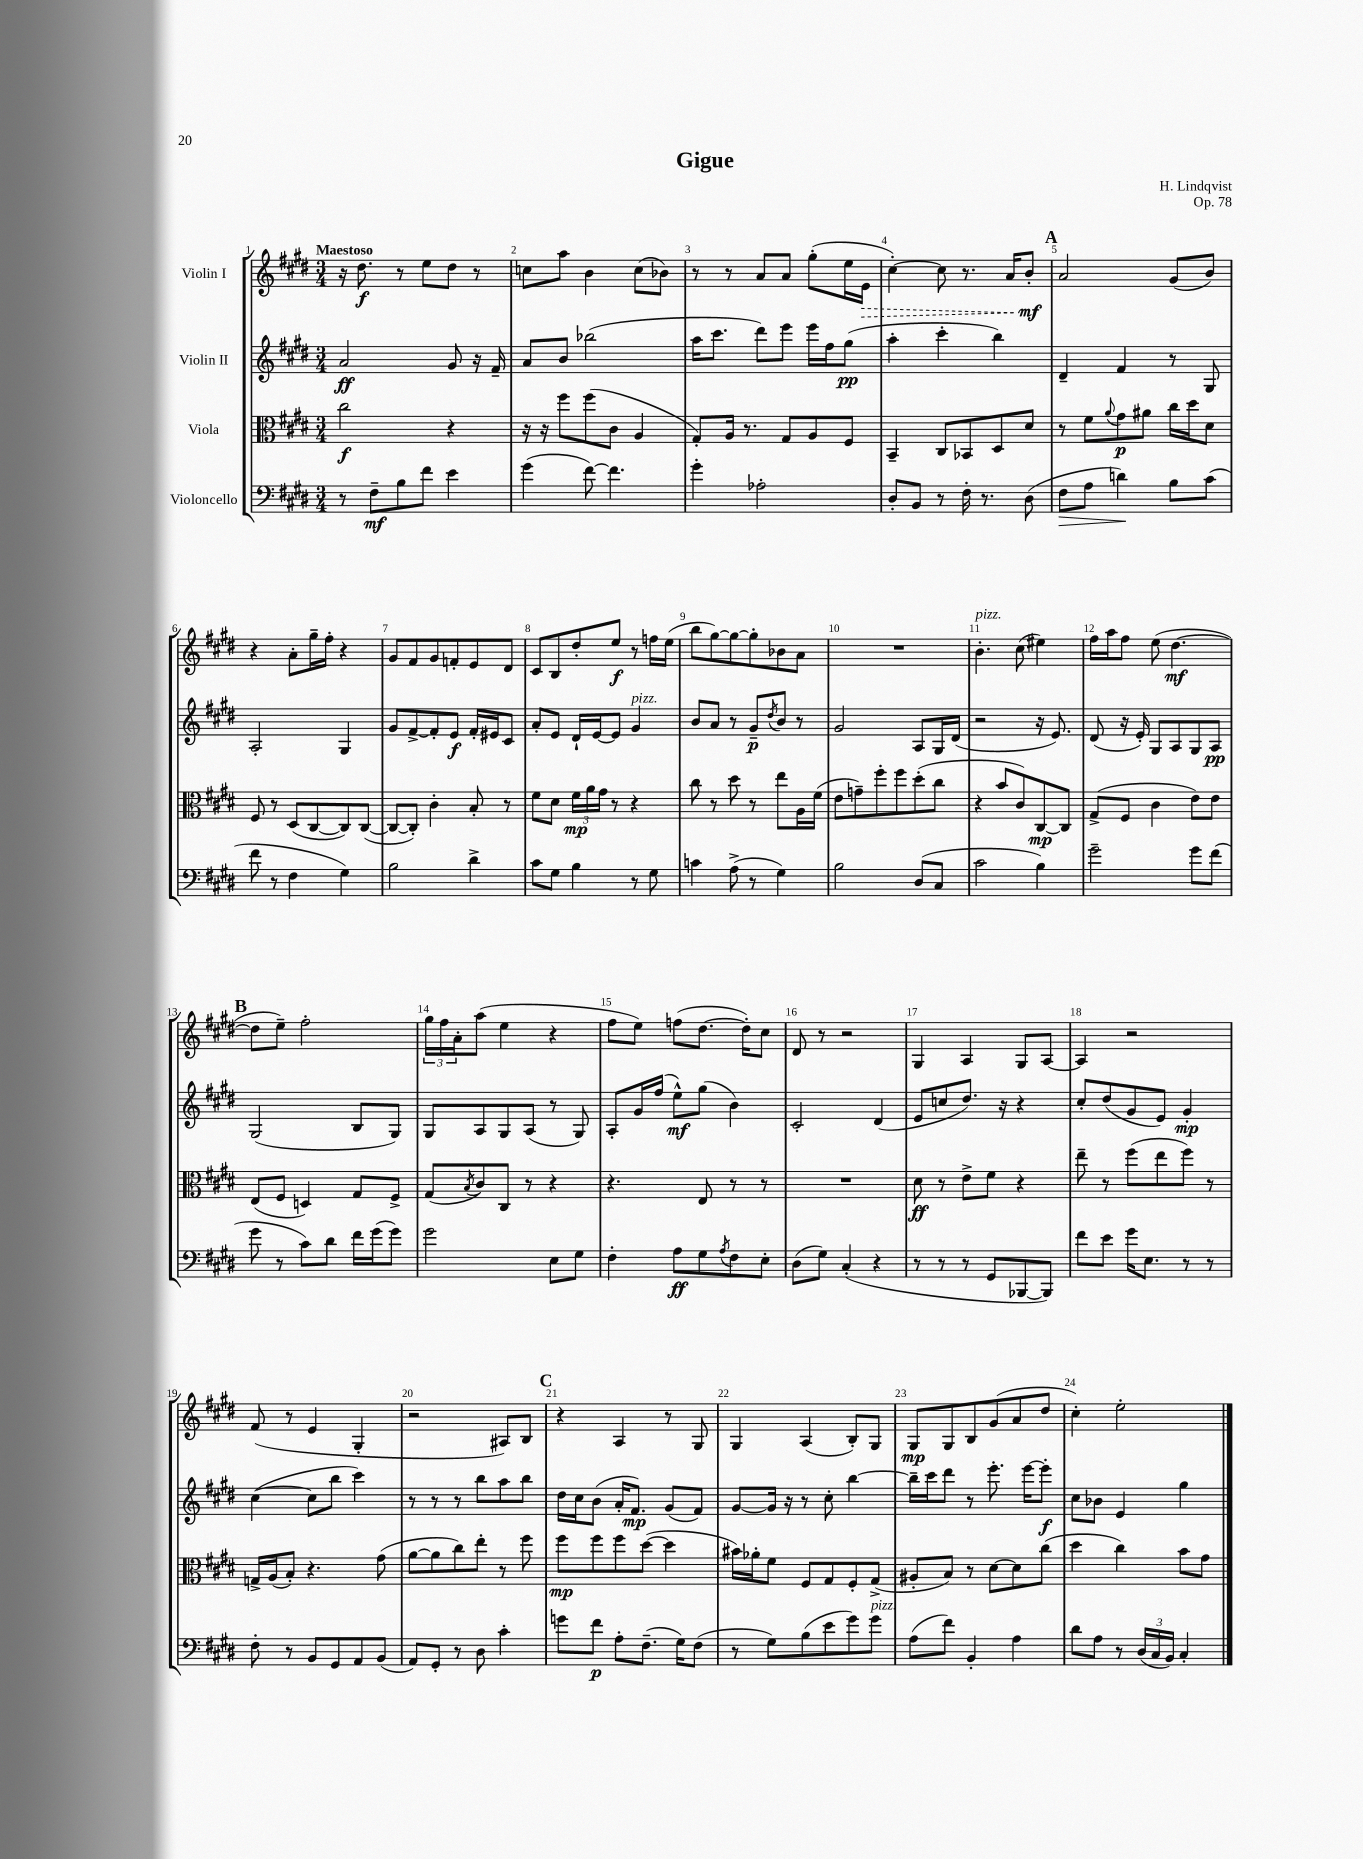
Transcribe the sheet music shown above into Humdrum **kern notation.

**kern	**dynam	**kern	**dynam	**kern	**dynam	**kern	**dynam
*part4	*part4	*part3	*part3	*part2	*part2	*part1	*part1
*staff4	*staff4	*staff3	*staff3	*staff2	*staff2	*staff1	*staff1
*I"Violoncello	*	*I"Viola	*	*I"Violin II	*	*I"Violin I	*
*clefF4	*	*clefC3	*	*clefG2	*	*clefG2	*
*k[f#c#g#d#]	*	*k[f#c#g#d#]	*	*k[f#c#g#d#]	*	*k[f#c#g#d#]	*
*M3/4	*	*M3/4	*	*M3/4	*	*M3/4	*
=1	=1	=1	=1	=1	=1	=1	=1
!	!	!	!	!	!	!LO:TX:a:B:t=Maestoso	!
8r	.	2cc#\	f	2a/	ff	16r	.
.	.	.	.	.	.	8.dd#\	f
8F#~\L	mf	.	.	.	.	.	.
8B\	.	.	.	.	.	8r	.
8f#\J	.	.	.	.	.	8ee\L	.
4e\	.	4r	.	8g#/	.	8dd#\J	.
.	.	.	.	16r	.	8r	.
.	.	.	.	16f#~/	.	.	.
=2	=2	=2	=2	=2	=2	=2	=2
(4g#\	.	16r	.	8a/L	.	8ccn\L	.
.	.	16r	.	.	.	.	.
.	.	8ff#\L	.	8b/J	.	8aa\J	.
[8f#\)	.	(8ff#\	.	(2bb-X\	.	4b\	.
4.f#\]	.	8c#\J	.	.	.	.	.
.	.	4A/	.	.	.	(8cc\L	.
.	.	.	.	.	.	8b-X\J)	.
=3	=3	=3	=3	=3	=3	=3	=3
4g#'\	.	8G#'/L)	.	16aa\KL	.	8r	.
.	.	.	.	8.ccc#\J	.	.	.
.	.	16A/Jk	.	.	.	8r	.
.	.	8.r	.	.	.	.	.
2A-X'\	.	.	.	8ddd#\L)	.	8a/L	.
.	.	8G#/L	.	8eee\J	.	8a/J	.
.	.	8A/	.	16eee\LL	.	(8gg#'\L	.
.	.	.	.	16ff#\J	.	.	.
.	.	8F#/J	.	(8gg#\J	pp	16ee\L	.
!	!	!	!	!	!	!	!LO:HP:b
.	.	.	.	.	.	16e\JJ	>
=4	=4	=4	=4	=4	=4	=4	=4
8D#'/L	.	4BB~/	.	4aa'\	.	[4cc#'\)	.
8BB/J	.	.	.	.	.	.	.
8r	.	8C#/L	.	4ccc#'\	.	8cc#\]	.
16F#'\	.	8BB-X/	.	.	.	8.r	.
8.r	.	.	.	.	.	.	.
.	.	8D#/	.	4bb\)	.	.	.
.	.	.	.	.	.	16a/KL	.
(8D#\	.	8d#/J	.	.	.	8b'/J	mf
.	.	.	.	.	.	.	]
!!LO:REH:place=s1:t=A
=5	=5	=5	=5	=5	=5	=5	=5
!	!LO:HP:b	!	!	!	!	!	!
8F#\L	>	8r	.	4d#~/	.	2a/	.
8A\J	.	8f#\L	.	.	.	.	.
.	.	8qqa/	.	.	.	.	.
4dn\)	.	8g#\	p	4f#/	.	.	.
.	.	8a#X\J	.	.	.	.	.
8B\L	]	16cc#\LL	.	8r	.	(8g#/L	.
.	.	16dd#\J	.	.	.	.	.
(8c#\J	.	8d#\J	.	8G#/	.	8b/J)	.
!!LO:LB:g=z
=6	=6	=6	=6	=6	=6	=6	=6
8f#\	.	8F#/	.	2A'/	.	4r	.
8r	.	8r	.	.	.	.	.
4F#\	.	(8D#/L	.	.	.	8a'\L	.
.	.	[8C#/	.	.	.	16gg#~\L	.
.	.	.	.	.	.	16ff#'\JJ	.
4G#\)	.	8C#/])	.	4G#/	.	4r	.
.	.	([8C#/J	.	.	.	.	.
=7	=7	=7	=7	=7	=7	=7	=7
2B\	.	8C#/L_	.	8g#/L	.	8g#/L	.
.	.	8C#'/J])	.	[8f#^/	.	8f#/	.
.	.	4c#'\	.	8f#'/]	.	8g#/	.
.	.	.	.	8e/J	f	8fn'/	.
4d#^\	.	8B'/	.	16f#'/LL	.	8e/	.
.	.	.	.	16e#X/J	.	.	.
.	.	8r	.	8c#/J	.	8d#/J	.
=8	=8	=8	=8	=8	=8	=8	=8
8c#\L	.	8f#\L	.	8a'/L	.	8c#/L	.
8G#\J	.	8d#\J	.	8e/J	.	8B/	.
4B\	.	24f#\LL	mp	16d#`/LL	.	8dd#'/	.
.	.	24a\	.	.	.	.	.
.	.	.	.	[16e/J	.	.	.
.	.	24g#\JJ	.	.	.	.	.
.	.	8r	.	8e/J]	.	8ee/J	f
!	!	!	!	!LO:TX:a:i:t=pizz.	!	!	!
8r	.	4r	.	4g#/	.	8r	.
8G#\	.	.	.	.	.	16ffn\LL	.
.	.	.	.	.	.	(16ee\JJ	.
=9	=9	=9	=9	=9	=9	=9	=9
4cn\	.	8cc#\	.	8b/L	.	8bb\L	.
.	.	8r	.	8a/J	.	[8gg#\)	.
(8A^\	.	8dd#\	.	8r	.	8gg#\_	.
8r	.	8r	.	8g#~/L	p	8gg#'\]	.
.	.	.	.	8qdd#/	.	.	.
4G#\)	.	8ee\L	.	8b/J	.	8b-X\	.
.	.	16A\L	.	8r	.	8a\J	.
.	.	(16f#\JJ	.	.	.	.	.
=10	=10	=10	=10	=10	=10	=10	=10
2B\	.	8e\L	.	2g#/	.	2.r	.
.	.	8gn~\)	.	.	.	.	.
.	.	8ff#'\	.	.	.	.	.
.	.	8ff#\	.	.	.	.	.
(8D#/L	.	(8dd#'\	.	8A/L	.	.	.
8C#/J	.	8cc#\J	.	16G#/L	.	.	.
.	.	.	.	(16d#/JJ	.	.	.
=11	=11	=11	=11	=11	=11	=11	=11
!	!	!	!	!	!	!LO:TX:a:i:t=pizz.	!
2c#\	.	4r	.	2r	.	4.b'\	.
.	.	8b/L	.	.	.	.	.
.	.	8c#/)	.	.	.	(8cc#\	.
4B\)	.	[8C#/	mp	16r	.	4ee#X\)	.
.	.	.	.	8.e/)	.	.	.
.	.	8C#/J]	.	.	.	.	.
=12	=12	=12	=12	=12	=12	=12	=12
2g#~\	.	(8G#^/L	.	(8d#/	.	16ff#\LL	.
.	.	.	.	.	.	16aa\J	.
.	.	8F#/J	.	16r	.	8ff#\J	.
.	.	.	.	16e'/)	.	.	.
.	.	4c#\	.	8G#/L	.	(8ee\	.
.	.	.	.	8A/	.	[4.dd#\	mf
8g#\L	.	8e\L)	.	8G#/	.	.	.
(8f#\J	.	8e\J	.	8A/J	pp	.	.
!!LO:LB:g=z
!!LO:REH:place=s1:t=B
=13	=13	=13	=13	=13	=13	=13	=13
8g#\	.	(8E/L	.	(2G#/	.	8dd#\L]	.
8r	.	8F#/J	.	.	.	8ee~\J)	.
8c#\L)	.	4Dn/)	.	.	.	2ff#'\	.
8d#\J	.	.	.	.	.	.	.
16f#\LL	.	8G#/L	.	8B/L	.	.	.
(16g#\J	.	.	.	.	.	.	.
8g#\J)	.	8F#^/J	.	8G#/J)	.	.	.
=14	=14	=14	=14	=14	=14	=14	=14
2g#\	.	(8G#/L	.	8G#/L	.	24gg#\LL	.
.	.	.	.	.	.	24ff#\	.
.	.	.	.	.	.	24a'\J	.
.	.	8qB/	.	.	.	.	.
.	.	8c#/)	.	8A/	.	(8aa\J	.
.	.	8C#/J	.	8G#/	.	4ee\	.
.	.	8r	.	(8A/J	.	.	.
8E\L	.	4r	.	8r	.	4r	.
8G#\J	.	.	.	8G#/)	.	.	.
=15	=15	=15	=15	=15	=15	=15	=15
4F#'\	.	4.r	.	8A'/L	.	8ff#\L	.
.	.	.	.	16g#/L	.	8ee\J)	.
.	.	.	.	(16ff#/JJ	.	.	.
8A\L	ff	.	.	8ee^^\L)	mf	(8ffn\L	.
8G#\	.	8E/	.	(8gg#\J	.	[8.dd#\J	.
8qA/	.	.	.	.	.	.	.
8F#\	.	8r	.	4b\)	.	.	.
.	.	.	.	.	.	16dd#'\KL])	.
8E'\J	.	8r	.	.	.	8cc#\J	.
=16	=16	=16	=16	=16	=16	=16	=16
(8D#\L	.	2.r	.	2c#'/	.	8d#/	.
8G#\J)	.	.	.	.	.	8r	.
(4C#'/	.	.	.	.	.	2r	.
4r	.	.	.	(4d#/	.	.	.
=17	=17	=17	=17	=17	=17	=17	=17
8r	.	8d#\	ff	8e/L	.	4G#/	.
8r	.	8r	.	8ccn/	.	.	.
8r	.	8e^\L	.	8.dd#/J)	.	4A/	.
8GG#/L	.	8f#\J	.	.	.	.	.
.	.	.	.	16r	.	.	.
[8BBB-X/	.	4r	.	4r	.	8G#/L	.
8BBB-/J])	.	.	.	.	.	[8A/J	.
=18	=18	=18	=18	=18	=18	=18	=18
8f#\L	.	8ee~\	.	8cc#'/L	.	4A/]	.
8e\J	.	8r	.	(8dd#/	.	.	.
16g#\KL	.	(8ff#\L	.	8g#/	.	2r	.
8.E\J	.	.	.	.	.	.	.
.	.	8ee\	.	8e/J)	.	.	.
8r	.	8ff#\J)	.	4g#'/	mp	.	.
8r	.	8r	.	.	.	.	.
!!LO:LB:g=z
=19	=19	=19	=19	=19	=19	=19	=19
8F#'\	.	16Gn^/LL	.	([4cc#\	.	(8f#/	.
.	.	(16A/J	.	.	.	.	.
8r	.	8B'/J)	.	.	.	8r	.
8BB/L	.	4.r	.	8cc#\L]	.	4e/	.
8GG#/	.	.	.	8bb\J	.	.	.
8AA/	.	.	.	4ccc#\)	.	4G#'/	.
(8BB/J	.	(8g#\	.	.	.	.	.
=20	=20	=20	=20	=20	=20	=20	=20
8AA/L)	.	[8a\L	.	8r	.	2r	.
8GG#'/J	.	8a\]	.	8r	.	.	.
8r	.	8cc#\)	.	8r	.	.	.
8D#\	.	8ee'\J	.	8bb\L	.	.	.
4c#'\	.	8r	.	8aa\	.	8A#X/L)	.
.	.	8ff#\	.	8bb\J	.	8B/J	.
!!LO:REH:place=s1:t=C
=21	=21	=21	=21	=21	=21	=21	=21
8gn\L	.	8ff#\L	mp	16dd#\LL	.	4r	.
.	.	.	.	16cc#\J	.	.	.
8f#\J	p	8ff#\	.	(8b\J	.	.	.
8A'\L	.	8ff#\	.	16a'/KL	.	4A/	.
.	.	.	.	8.f#/J)	mp	.	.
(8.F#~\J	.	([8dd#\J	.	.	.	.	.
.	.	4dd#\]	.	(8g#/L	.	8r	.
16G#\KL)	.	.	.	.	.	.	.
(8F#\J	.	.	.	8f#/J)	.	8G#/	.
=22	=22	=22	=22	=22	=22	=22	=22
8r	.	16b#X\LL)	.	[8g#/L	.	4G#/	.
.	.	16a-X'\J	.	.	.	.	.
8G#\L)	.	8f#\J	.	16g#/Jk]	.	.	.
.	.	.	.	16r	.	.	.
(8B\	.	8F#/L	.	8r	.	(4A/	.
8e\	.	8G#/	.	8cc#'\	.	.	.
8g#\)	.	8F#'/	.	[4bb\	.	8B'/L)	.
!LO:TX:a:i:t=pizz.	!	!	!	!	!	!	!
8g#\J	.	(8G#^/J	.	.	.	8G#/J	.
=23	=23	=23	=23	=23	=23	=23	=23
(8A\L	.	8A#X'/L	.	16bb~\LL]	.	8G#/L	mp
.	.	.	.	16ccc#\J	.	.	.
8f#\J)	.	8B/J)	.	8ddd#\J	.	8G#/	.
4BB'/	.	8r	.	8r	.	8B/	.
.	.	[8d#\L	.	8.eee'\	.	(8g#/	.
4A\	.	8d#\]	.	.	.	8a/	.
.	.	.	.	[16eee\KL	.	.	.
.	.	(8cc#\J	.	8eee'\J]	f	8dd#/J	.
=24	=24	=24	=24	=24	=24	=24	=24
8d#\L	.	4dd#\	.	8cc#\L	.	4cc#'\)	.
8A\J	.	.	.	8b-X\J	.	.	.
8r	.	4cc#\)	.	4e/	.	2ee'\	.
(24D#/LL	.	.	.	.	.	.	.
24C#/	.	.	.	.	.	.	.
24BB/JJ)	.	.	.	.	.	.	.
4C#'/	.	8b\L	.	4gg#\	.	.	.
.	.	8g#\J	.	.	.	.	.
==	==	==	==	==	==	==	==
*-	*-	*-	*-	*-	*-	*-	*-
